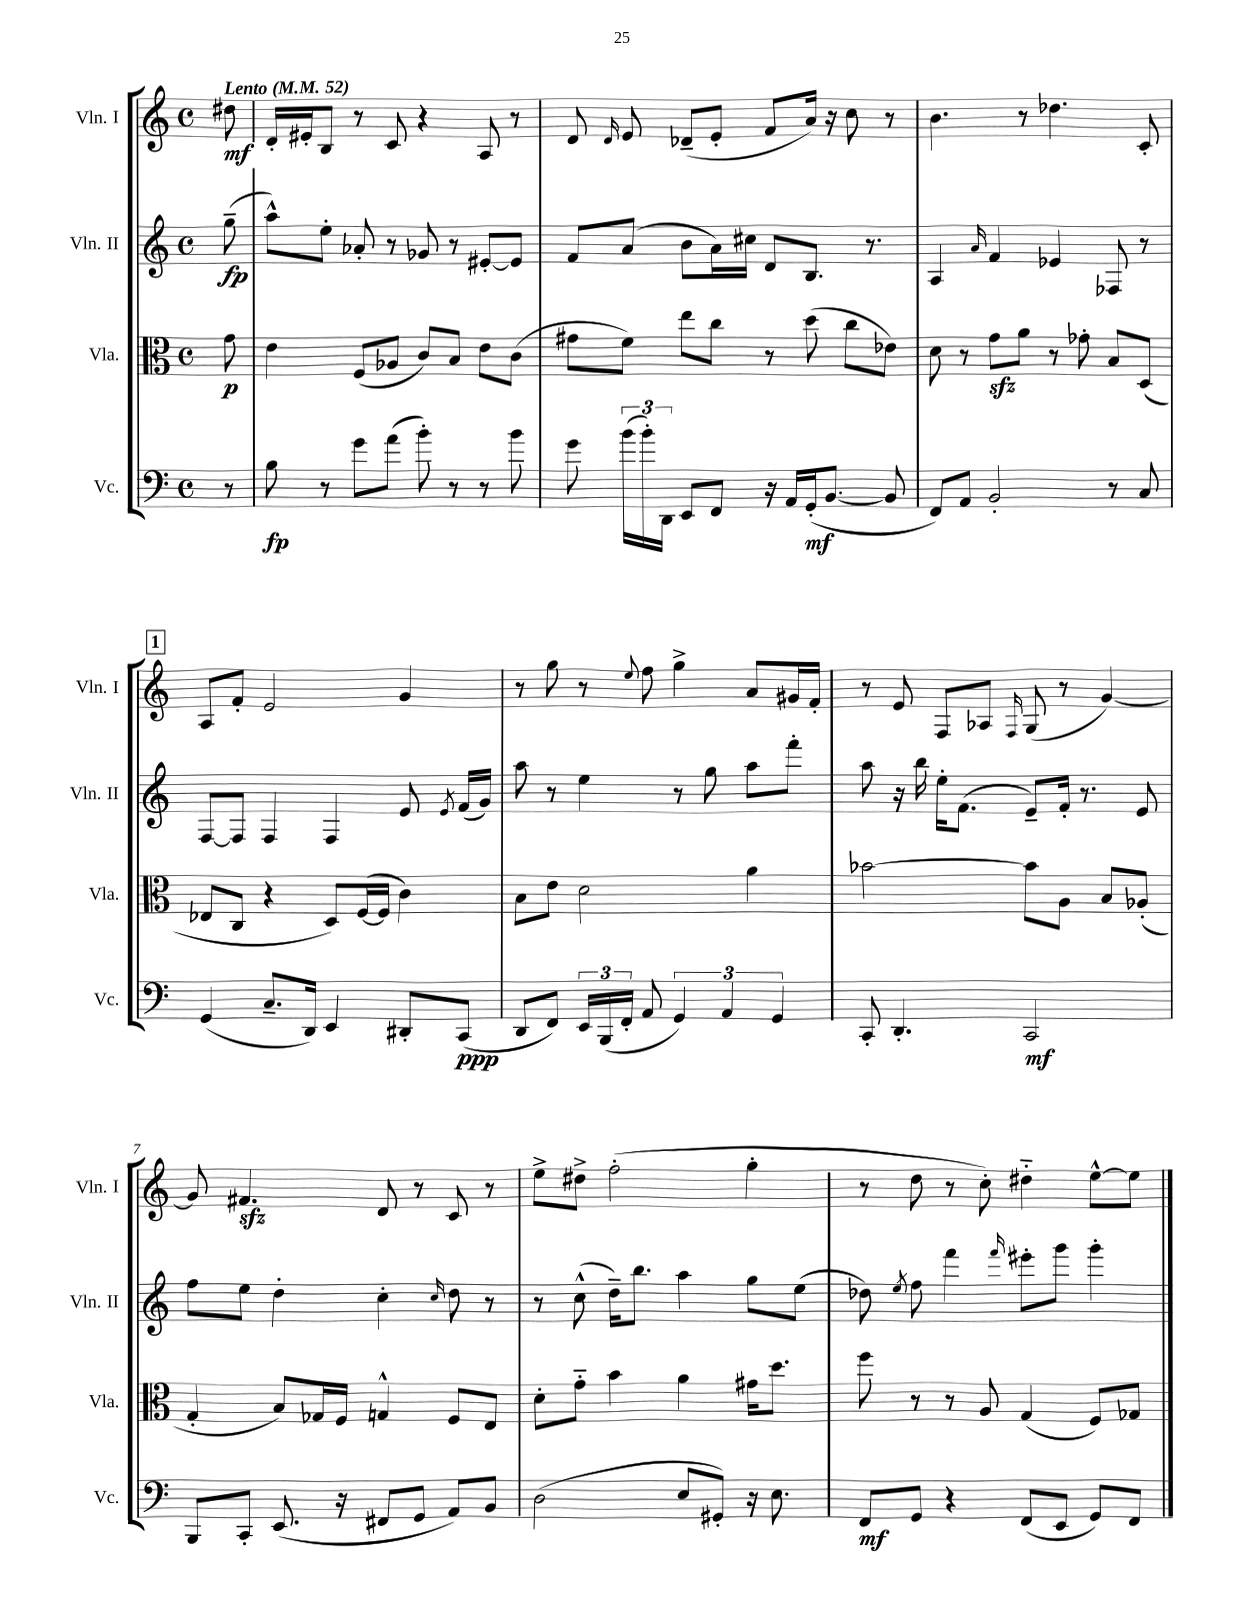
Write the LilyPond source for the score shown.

<<
\new StaffGroup <<
\new Staff = "s0" \with { instrumentName = "Vln. I" shortInstrumentName = "Vln. I" } {
    \clef treble \key c \major \defaultTimeSignature \time 4/4 \partial 8 \tempo "Lento" 4 = 52
    \autoBeamOff dis''8\mf |
    d'16[-. eis'16-. b8] r8 c'8 r4 a8 r8 |
    d'8 \grace { d'16 } e'8 des'8[--( e'8]-. f'8[ a'16]) r16 c''8 r8 |
    b'4. r8 des''4. c'8-. |
    \mark \markup { \box "1" } a8[ f'8]-. e'2 g'4 |
    r8 g''8 r8 \appoggiatura { e''8 } f''8 g''4-> a'8[ gis'16 f'16]-. |
    r8 e'8 f8[ aes8] \grace { f16 } g8( r8 g'4~) |
    g'8 fis'4.\sfz d'8 r8 c'8 r8 |
    e''8[-> dis''8]-> f''2-.( g''4-. |
    r8 d''8 r8 c''8-.) dis''4-_ e''8[~-^ e''8] \bar "|." |
}
\new Staff = "s1" \with { instrumentName = "Vln. II" shortInstrumentName = "Vln. II" } {
    \clef treble \key c \major \defaultTimeSignature \time 4/4 \partial 8
    \autoBeamOff g''8--\fp( |
    a''8[-^) e''8]-. aes'8-. r8 ges'8 r8 eis'8[~-. eis'8] |
    f'8[ a'8]( b'8[ a'16) cis''16] d'8[ b8.] r8. |
    a4 \grace { a'16 } f'4 ees'4 fes8 r8 |
    \mark \markup { \box "1" } f8[~ f8] f4 f4 e'8 \acciaccatura { e'8 } f'16[( g'16]) |
    a''8 r8 e''4 r8 g''8 a''8[ f'''8]-. |
    a''8 r16 b''16 e''16[-. f'8.]( e'8[--) f'16]-. r8. e'8 |
    f''8[ e''8] d''4-. c''4-. \grace { c''16 } d''8 r8 |
    r8 c''8-^( d''16[--) b''8.] a''4 g''8[ e''8]( |
    des''8) \acciaccatura { e''8 } f''8 f'''4 \grace { f'''16 } eis'''8[-. g'''8] g'''4-. \bar "|." |
}
\new Staff = "s2" \with { instrumentName = "Vla." shortInstrumentName = "Vla." } {
    \clef alto \key c \major \defaultTimeSignature \time 4/4 \partial 8
    \autoBeamOff g'8\p |
    e'4 f8[( aes8] c'8[) b8] e'8[ c'8]( |
    gis'8[ f'8]) e''8[ c''8] r8 d''8( c''8[ ees'8]) |
    d'8 r8 g'8[\sfz a'8] r8 ges'8-. b8[ d8]( |
    \mark \markup { \box "1" } ees8[ c8] r4 d8[) f16~( f16] c'4) |
    b8[ e'8] d'2 a'4 |
    bes'2~ bes'8[ a8] b8[ aes8]-.( |
    g4-. b8[) ges16 f16] g4-^ f8[ e8] |
    d'8[-. g'8]-_ b'4 a'4 gis'16[ d''8.] |
    f''8 r8 r8 a8 g4( f8[) ges8] \bar "|." |
}
\new Staff = "s3" \with { instrumentName = "Vc." shortInstrumentName = "Vc." } {
    \clef bass \key c \major \defaultTimeSignature \time 4/4 \partial 8
    \autoBeamOff r8 |
    b8\fp r8 g'8[ a'8]( b'8-.) r8 r8 b'8 |
    g'8 \tuplet 3/2 { b'16[( b'16-.) d,16] } e,8[ f,8] r16 a,16[ g,16-.\mf( b,8.]~ b,8 |
    f,8[) a,8] b,2-. r8 c8 |
    \mark \markup { \box "1" } g,4( c8.[-- d,16]) e,4 dis,8[-. c,8]\ppp( |
    d,8[ f,8]) \tuplet 3/2 { e,16[ b,,16( f,16]-. } a,8 \tuplet 3/2 { g,4) a,4 g,4 } |
    c,8-. d,4.-. c,2\mf |
    b,,8[ c,8]-. e,8.( r16 fis,8[ g,8] a,8[) b,8] |
    d2( e8[ gis,8]-.) r16 e8. |
    f,8[\mf g,8] r4 f,8[( e,8] g,8[) f,8] \bar "|." |
}
>>
>>
